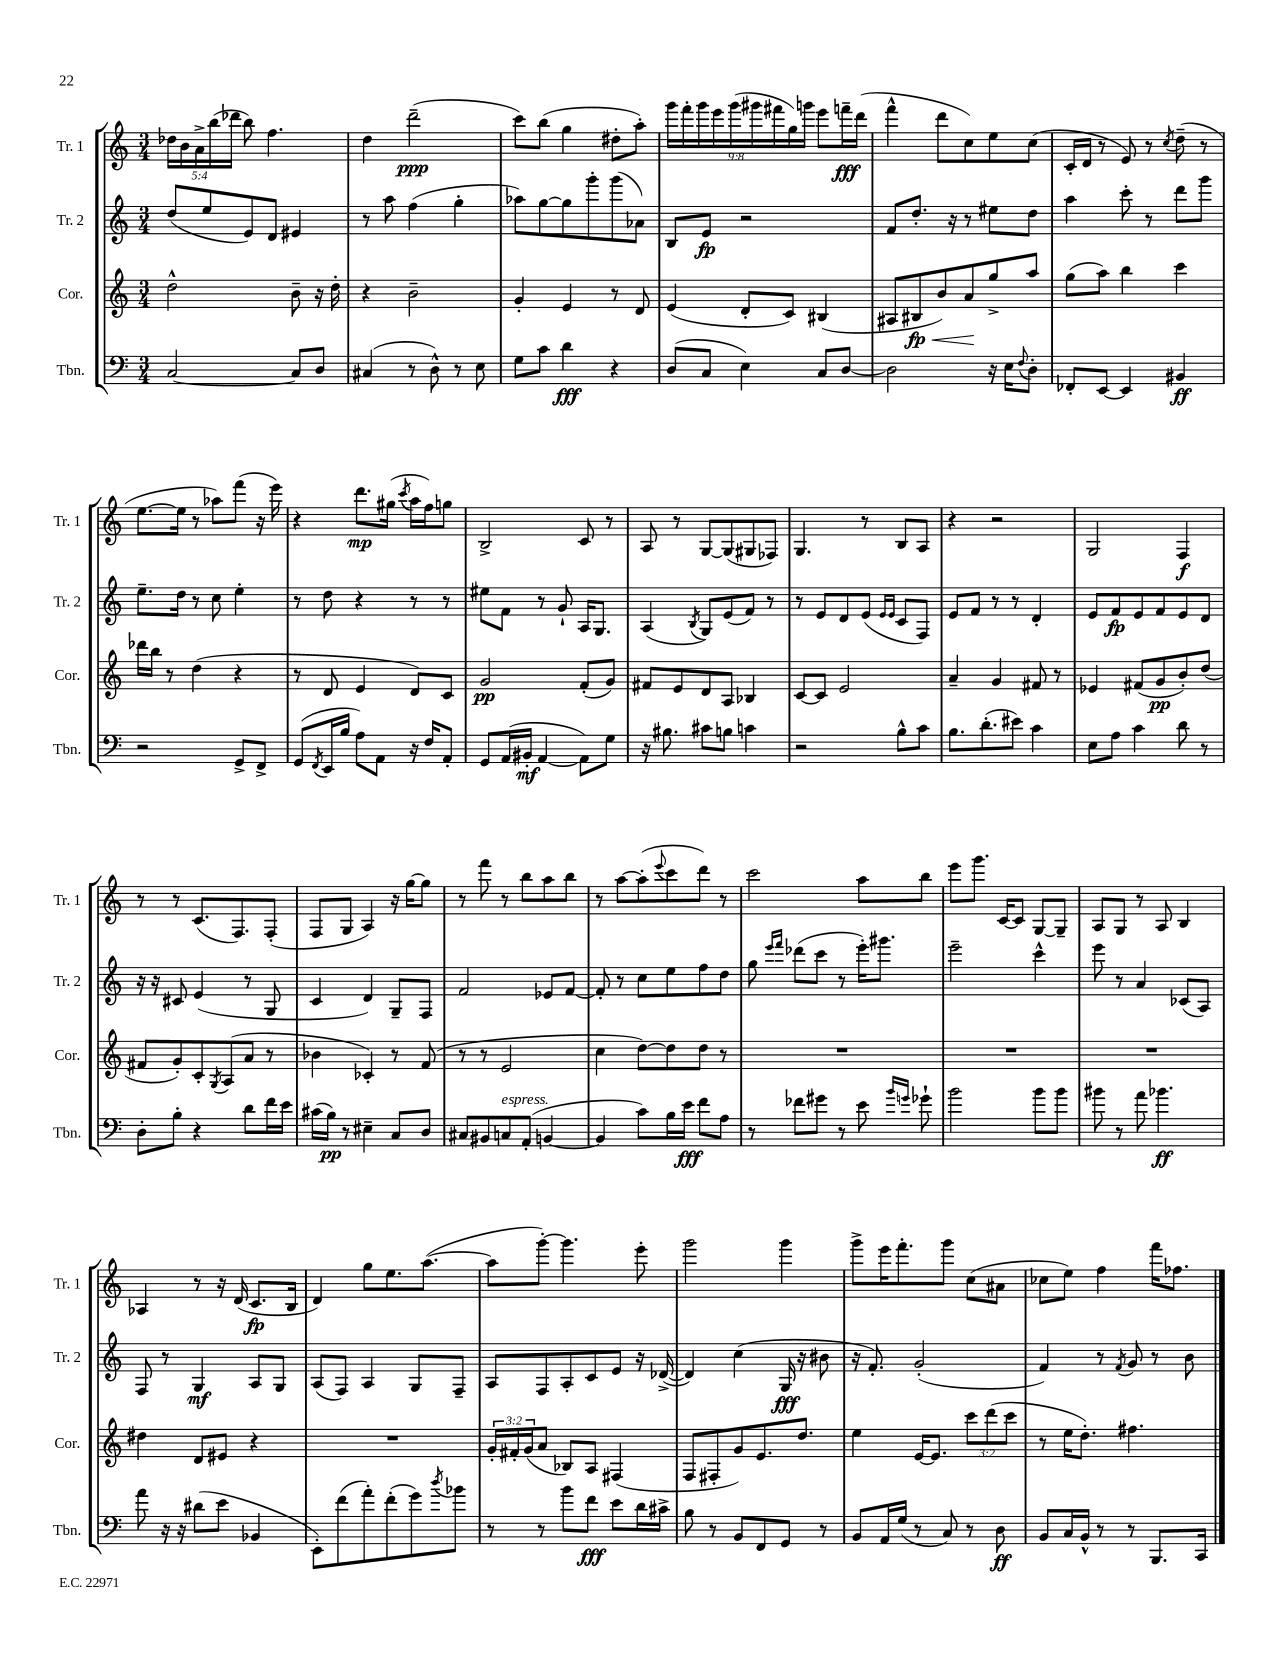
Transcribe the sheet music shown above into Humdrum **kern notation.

**kern	**kern	**kern	**kern
*staff4	*staff3	*staff2	*staff1
*clefF4	*clefG2	*clefG2	*clefG2
*k[]	*k[]	*k[]	*k[]
*M3/4	*M3/4	*M3/4	*M3/4
[2C	2dd^^	(8dd	20dd-
.	.	.	20b
.	.	.	20a^
.	.	8ee	.
.	.	.	(20bb
.	.	.	20ddd-
.	.	8e)	8bb)
.	.	8d	4.ff
8C]	8b~	4e#	.
8D	16r	.	.
.	16dd'	.	.
=	=	=	=
(4C#	4r	8r	4dd
.	.	8aa	.
8r	2b~	(4ff	(2ddd~
8D^^)	.	.	.
8r	.	4gg'	.
8E	.	.	.
=	=	=	=
8G	4g'	8aa-)	8ccc)
8c	.	[8gg	(8bb
4d	4e	8gg]	4gg
.	.	8ggg'	.
4r	8r	(8ggg	8dd#'
.	8d	8a-)	8aa')
=	=	=	=
(8D	(4e	8B	18ggg
.	.	.	18fff'
.	.	.	18ggg
8C	.	8e	.
.	.	.	18eee
.	.	.	(18ggg
4E)	8d'	2r	.
.	.	.	18ggg#
.	.	.	18fff#
.	8c)	.	.
.	.	.	18gg)
.	.	.	18ggg
8C	(4B#	.	8eee
[8D	.	.	16fff~
.	.	.	(16ddd
=	=	=	=
2D]	8A#	8f	4fff^^
.	8B#	8.dd'	.
.	8b)	.	8ddd
.	.	16r	.
.	8a	8r	8cc)
16r	8gg^	8ee#	8ee
16E	.	.	.
8qqF	.	.	.
8D'	8aa	8dd	(8cc
=	=	=	=
8FF-'	(8gg	4aa	16c'
.	.	.	16d
[8EE	8aa)	.	8r
4EE]	4bb	8ccc'	8e)
.	.	8r	8r
.	.	.	8qcc
4BB#	4ccc	8ddd	(8dd~
.	.	8ggg	8r
=	=	=	=
2r	16ddd-	8.ee~	[8.ee
.	16bb	.	.
.	8r	.	.
.	.	16dd	16ee]
.	(4dd	8r	8r
.	.	8cc	8aa-)
8GG^	4r	4ee'	(8fff
8FF^	.	.	16r
.	.	.	16eee)
=	=	=	=
(8GG	8r	8r	4r
8qFF	.	.	.
16EE	8d	8dd	.
16B	.	.	.
8A)	4e	4r	8.ddd
8AA	.	.	.
.	.	.	(16gg#
.	.	.	8qccc
16r	8d)	8r	16aa
16F	.	.	16ff)
8AA'	8c	8r	8gg
=	=	=	=
8GG	2g	8ee#	2B^
(16AA	.	8f	.
16BB#'	.	.	.
[4AA	.	8r	.
.	.	8g`	.
8AA])	(8f'	16A	8c
.	.	8.G	.
8G	8g)	.	8r
=	=	=	=
16r	8f#	(4A	8A
8.B#	.	.	.
.	8e	.	8r
.	.	8qB	.
8c#	8d	8G)	[8G
8B	8A	(8e	(8G]
4c	4B-	8f)	8G#
.	.	8r	8F-)
=	=	=	=
2r	[8c	8r	4.G
.	8c]	8e	.
.	2e	8d	.
.	.	(8e	8r
.	.	16qqe	.
.	.	16qqe	.
8B^^	.	8c	8B
8c	.	8F)	8A
=	=	=	=
8.B	4a~	8e	4r
.	.	8f	.
(8.d'	.	.	.
.	4g	8r	2r
8e#)	.	8r	.
4c	8f#	4d'	.
.	8r	.	.
=	=	=	=
8E	4e-	8e	2G
8A	.	8f	.
4c	(8f#	8e	.
.	8g	8f	.
8d	8b')	8e	4F
8r	(8dd	8d	.
=	=	=	=
8D'	8f#	16r	8r
.	.	16r	.
8B'	8g')	8c#	8r
4r	8c'	(4e	(8.c
.	8qG	.	.
.	(8A	.	.
.	.	.	8.F)
8d	8a	8r	.
16f	8r	8G	(8F'
16e	.	.	.
=	=	=	=
(16c#	4b-	4c	8F
16B)	.	.	.
8r	.	.	8G
4E#~	4c-')	4d)	4A)
8C	8r	8G~	16r
.	.	.	[16gg
8D	(8f	8F	8gg]
=	=	=	=
8C#	8r	2f	8r
8BB#	8r	.	8fff
8C	2e	.	8r
(8AA'	.	.	8bb
[4BB	.	8e-	8aa
.	.	[8f	8bb
=	=	=	=
4BB]	4cc	8f']	8r
.	.	8r	[8aa
8c)	[8dd)	8cc	(8aa']
.	.	.	8qqeee
16B	8dd]	8ee	8ccc
16e	.	.	.
8f	8dd	8ff	8ddd)
8A	8r	8dd	8r
=	=	=	=
8r	2.r	8gg	2ccc
.	.	16qqeee	.
.	.	16qqfff	.
8f-	.	(8ddd-	.
8g#	.	8ccc	.
8r	.	8r	.
8e	.	16eee')	8aa
.	.	8.ggg#	.
16qqb	.	.	.
16qqg	.	.	.
8g-`	.	.	8bb
=	=	=	=
2b	2.r	2eee~	8eee
.	.	.	8.ggg
.	.	.	[16c
.	.	.	8c]
8b	.	4ccc^^	[8G
8b	.	.	8G~]
=	=	=	=
8b#	2.r	8eee	8A
8r	.	8r	8G
8a	.	4a	8r
4.b-	.	.	8A
.	.	(8c-	4B
.	.	8A)	.
=	=	=	=
8a	4dd#	8F	4A-
16r	.	8r	.
16r	.	.	.
(8d#	8d	4G	8r
8e	8e#	.	16r
.	.	.	(16d
4BB-	4r	8A	8.c
.	.	8G	.
.	.	.	16B
=	=	=	=
8EE')	2.r	(8A	4d)
(8f	.	8F)	.
8a')	.	4A	8gg
(8f'	.	.	8.ee
8g)	.	8G	.
.	.	.	([8.aa
8qdd	.	.	.
8b-	.	8F~	.
=	=	=	=
8r	24g'	8A	8aa]
.	24f#'	.	.
.	(24g	.	.
8r	8a	8F	[8ggg')
8b	8B-)	8A'	4.ggg]
8f	8A	8c	.
8e	(4F#	8e	.
16d	.	16r	8eee'
16c#^	.	([16d-^	.
=	=	=	=
8B	8F	4d-])	2ggg
8r	8F#'	.	.
8BB	8g)	(4cc	.
8FF	8.e	.	.
8GG	.	16G	4ggg
.	8.dd	16r	.
8r	.	8b#	.
=	=	=	=
8BB	4ee	16r	8ggg^
.	.	8.f')	.
16AA	.	.	16eee
(16G	.	.	8.fff'
8r	[16e	(2g'	.
.	8.e]	.	.
8C)	.	.	8ggg
8r	12ccc	.	(8cc
.	(12ddd	.	.
8D	.	.	8a#
.	12ccc	.	.
=	=	=	=
8BB	8r	4f)	8cc-
16C	16ee	.	8ee)
16BB^^	8.dd')	.	.
8r	.	8r	4ff
.	.	8qf	.
8r	4.ff#	8g	.
8.BBB	.	8r	16fff
.	.	.	8.ff-
.	.	8b	.
16CC	.	.	.
==	==	==	==
*-	*-	*-	*-
